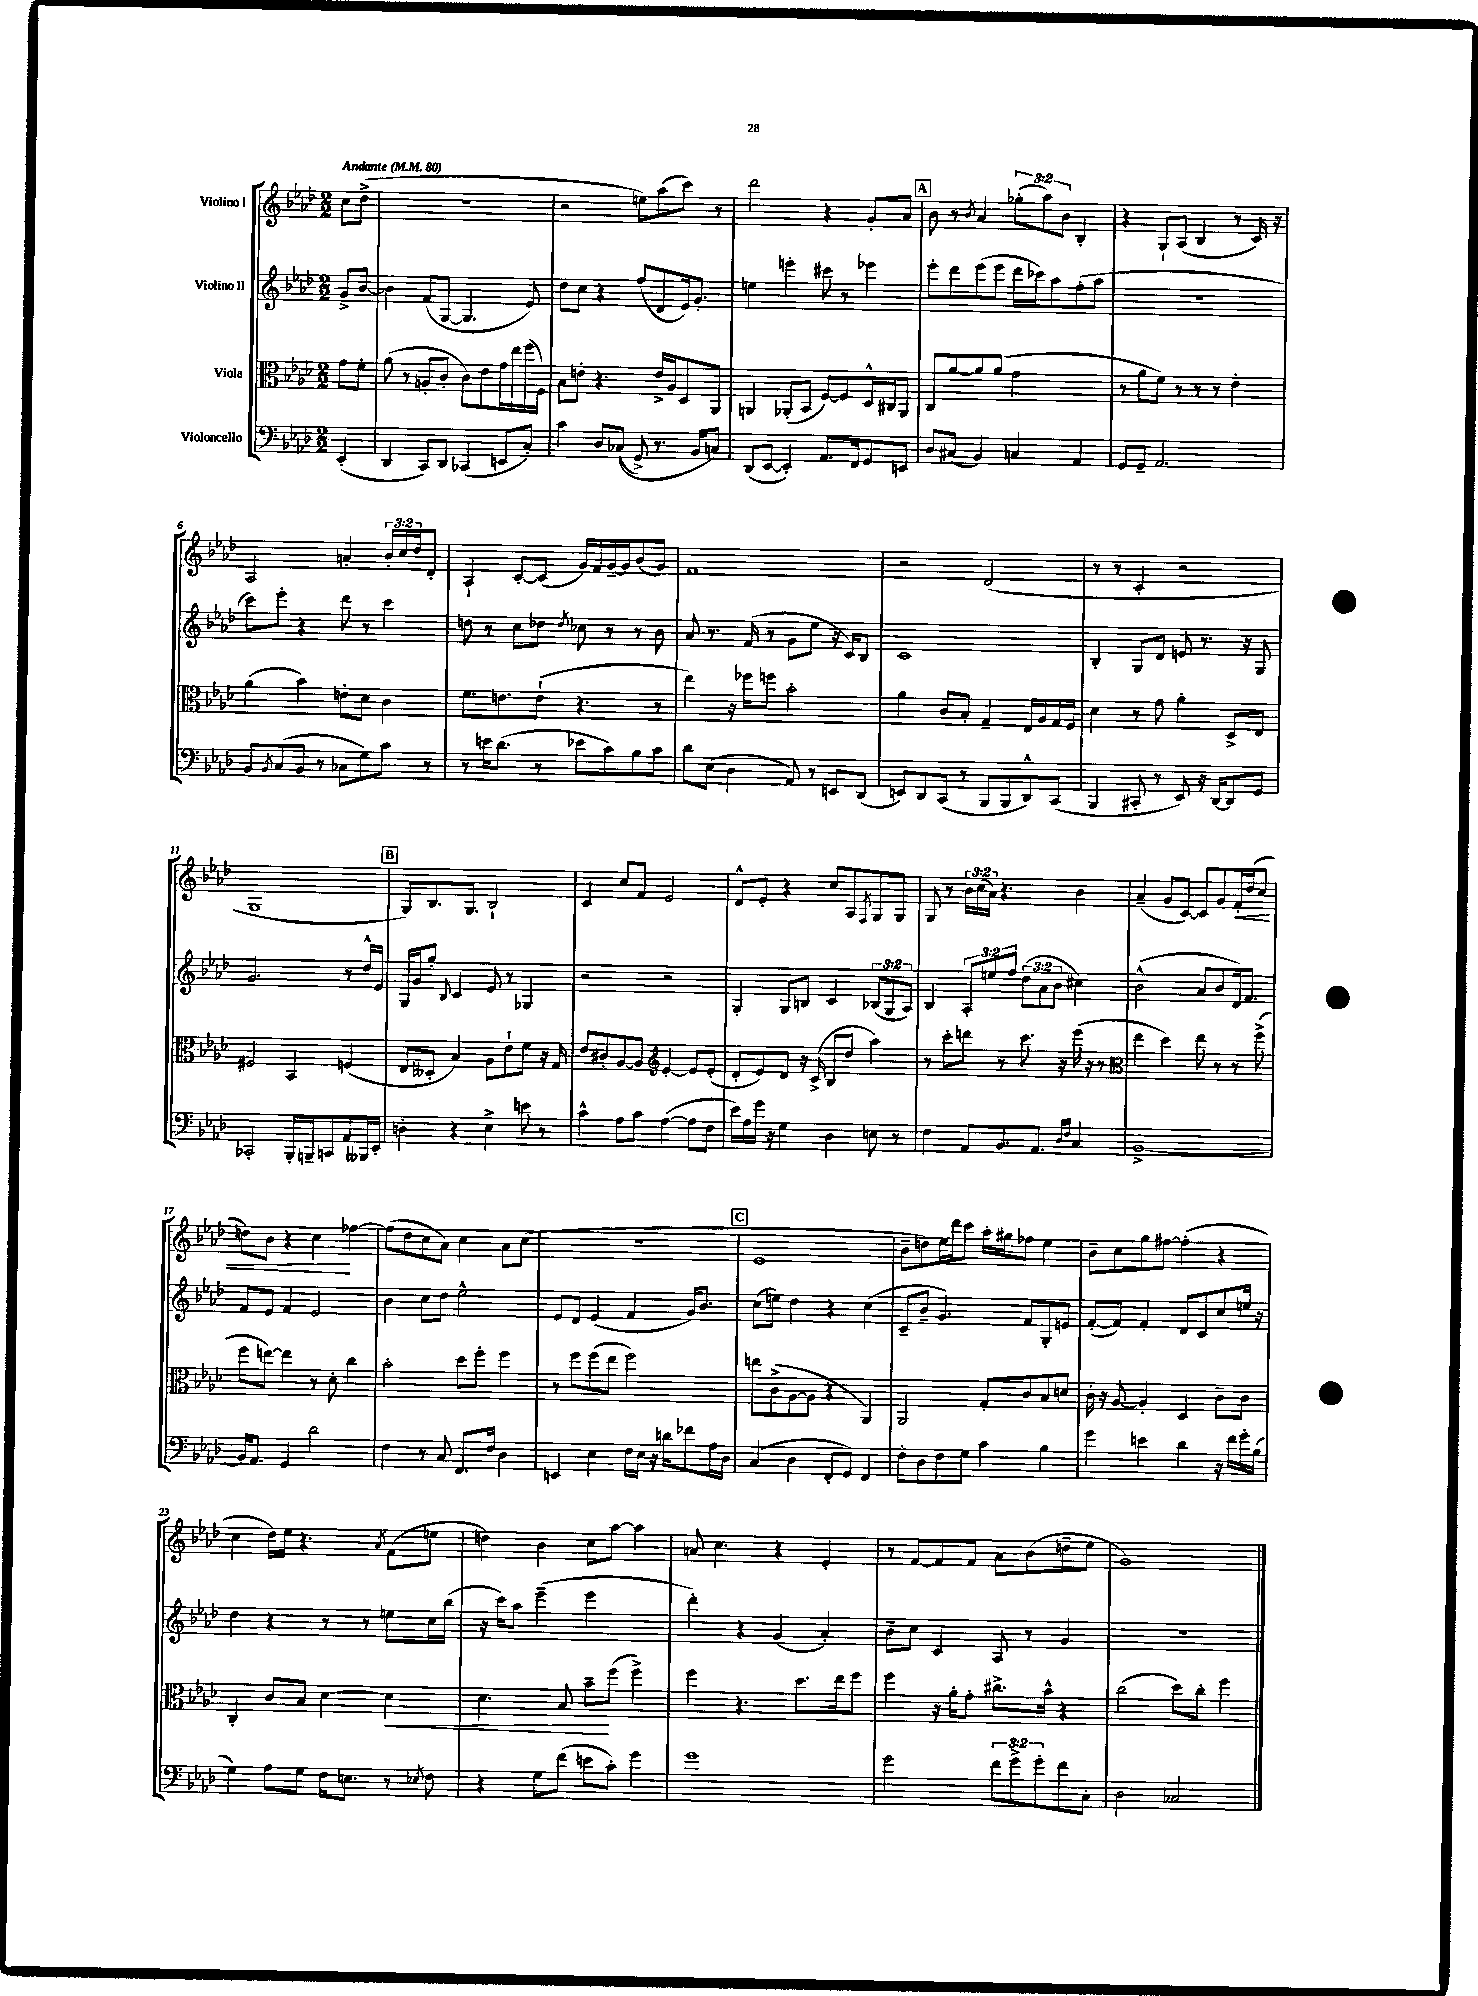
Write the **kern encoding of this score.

**kern	**kern	**dynam	**kern	**kern	**dynam
*part4	*part3	*part3	*part2	*part1	*part1
*staff4	*staff3	*staff3	*staff2	*staff1	*staff1
*I"Violoncello	*I"Viola	*	*I"Violino II	*I"Violino I	*
*clefF4	*clefC3	*	*clefG2	*clefG2	*
*k[b-e-a-d-]	*k[b-e-a-d-]	*	*k[b-e-a-d-]	*k[b-e-a-d-]	*
*M2/2	*M2/2	*	*M2/2	*M2/2	*
*MM80	*MM80	*	*MM80	*MM80	*
=	=	=	=	=	=
!	!	!	!	!LO:TX:a:B:t=Andante	!
(4EE-'/	8g\L	.	8g^/L	8cc\L	.
.	8f'\J	.	[8b-/J	(8dd-^\J	.
=1	=1	=1	=1	=1	=1
4DD-/	(8a-\	.	4b-\]	1r	.
.	8r	.	.	.	.
8CC/L)	8An'/L	.	(8f/L	.	.
8DD-/J	8c'/J	.	[8G/J	.	.
(4CC-X/	8c\L)	.	4.G/]	.	.
.	8e-\	.	.	.	.
8EEn/L	16g\L	.	.	.	.
.	16ee-\	.	.	.	.
8C'/J)	(16ff\	.	8e-/)	.	.
.	16F\JJ)	.	.	.	.
=2	=2	=2	=2	=2	=2
4c\	8B-\L	.	8dd-\L	2r	.
.	8en'\J	.	8cc\J	.	.
8D-/L	4.r	.	4r	.	.
((8C-X/J	.	.	.	.	.
8GG^/)	.	.	(8ff/L	8een\L)	.
8.r	16e^/LL	.	8d-/	(8aa-\	.
.	16A-/J	.	.	.	.
.	8D-/	.	16e-/k)	8ccc\J)	.
16BB-/KL	.	.	8.g'/J	.	.
8Cn/J)	8AA-/J	.	.	8r	.
=3	=3	=3	=3	=3	=3
(8DD-/L	4AAn/	.	4een\	2ddd-\	.
[8EE-/J	.	.	.	.	.
4EE-'/])	(8AA-X'/L	.	4eeen'\	.	.
.	8BB-/J	.	.	.	.
8.AA-/L	[8F/L)	.	8ccc#X\	4r	.
.	8F/]	.	8r	.	.
16FF/k	.	.	.	.	.
8GG/	16D-^^/L	.	4eee-X\	8g'/L	.
.	16C#X/J	.	.	.	.
8EEn/J	8AA-/J	.	.	8a-/J	.
!!LO:REH:place=s1:t=A
=4	=4	=4	=4	=4	=4
8D-/L	8C/L	.	8eee-'\L	8b-\	.
(8C#X/J	[8a-/	.	8ddd-\	8r	.
.	.	.	.	8qb-/	.
4BB-/)	8a-/]	.	(8eee-\	4a-/	.
.	(8a-/J	.	8eee-\J	.	.
4Cn/	2g\	.	16ddd-\LL	(12gg-X'\L	.
.	.	.	16ccc-X\J)	.	.
.	.	.	.	12aa-\)	.
.	.	.	8aa-\	.	.
.	.	.	.	12b-\J	.
4AA-/	.	.	(8ff'\	4B-'/	.
.	.	.	8aa-\J	.	.
=5	=5	=5	=5	=5	=5
8GG/L	8r	.	1r	4r	.
8GG~/J	8a-\L	.	.	.	.
2.AA-/	8f\J)	.	.	8G`/L	.
.	8r	.	.	(8A-/J	.
.	8r	.	.	4B-/	.
.	8r	.	.	.	.
.	4e-'\	.	.	8r	.
.	.	.	.	16c/)	.
.	.	.	.	16r	.
!!LO:LB:g=z
=6	=6	=6	=6	=6	=6
8BB-/L	(4a-\	.	8ccc\L)	2A-/	.
8qBB-/	.	.	.	.	.
(8C/	.	.	8eee-'\J	.	.
8BB-/J	4b-\)	.	4r	.	.
8r	.	.	.	.	.
8C-X\L	8en'\L	.	8ddd-\	4an'/	.
8G\)	8d-\J	.	8r	.	.
8c\J	4c\	.	4ccc\	24b-'/LL	.
.	.	.	.	24cc/	.
.	.	.	.	24dd-/J	.
8r	.	.	.	8d-'/J	.
=7	=7	=7	=7	=7	=7
8r	8.f\L	.	8ddn\	4A-`/	.
16en\KL	.	.	8r	.	.
(8.d-\J	8.en\	.	.	.	.
.	.	.	8cc\L	[8c'/L	.
8r	(8e`\J	.	8dd-X\J	(8c/J]	.
.	.	.	8qdd-/	.	.
8e-X\L	4.r	.	8cc-X\	16g/LL)	.
.	.	.	.	16f/	.
8c\)	.	.	8r	[16g~/	.
.	.	.	.	16g/J]	.
8B-\	.	.	8r	(8b-/	.
8c\J	8r	.	8b-\	8g/J)	.
=8	=8	=8	=8	=8	=8
8d-\L	4ee-\)	.	8a-/	1f	.
(8E-\J	.	.	8.r	.	.
4D-\	16r	.	.	.	.
.	16ff-X\KL	.	(16f/	.	.
.	8ffn\J	.	8r	.	.
8AA-/)	2b-'\	.	8g\L	.	.
8r	.	.	8ee-\J	.	.
8EEn/L	.	.	16r	.	.
.	.	.	16c/KL)	.	.
(8DD-/J	.	.	8B-/J	.	.
=9	=9	=9	=9	=9	=9
8EEn/L)	4a-\	.	1c	2r	.
8DD-/	.	.	.	.	.
(8CC/J	8c/L	.	.	.	.
8r	8B-'/J	.	.	.	.
8BBB-/L	4G~/	.	.	(2d-/	.
8BBB-/	.	.	.	.	.
8DD-^^/)	16E-/LL	.	.	.	.
.	16A-/	.	.	.	.
(8CC/J	16G/	.	.	.	.
.	16F/JJ	.	.	.	.
=10	=10	=10	=10	=10	=10
4BBB-/	4d-\	.	4B-'/	8r	.
.	.	.	.	8r	.
8CC#X'/	8r	.	8G/L	4c'/	.
8r	8g\	.	8d-/J	.	.
8EE-/)	4a-'\	.	8en/	2r	.
16r	.	.	8.r	.	.
[16DD-/KL	.	.	.	.	.
8DD-/]	8D-^/L	.	.	.	.
.	.	.	16r	.	.
8GG/J	8E-/J	.	8G/	.	.
!!LO:LB:g=z
=11	=11	=11	=11	=11	=11
2CC-X'/	2F#X/	.	2.g/	1G	.
16BBB-'/LL	4BB-/	.	.	.	.
16BBBn~/J	.	.	.	.	.
8CCn/	.	.	.	.	.
8AA-/	(4Fn/	.	8r	.	.
16BBB--X/L	.	.	16dd-^^/LL	.	.
16EE-'/JJ	.	.	16e-/JJ	.	.
!!LO:REH:place=s1:t=B
=12	=12	=12	=12	=12	=12
4Dn'\	8E-/L	.	16G/LL	8G/L)	.
.	.	.	16g/J	.	.
.	8D--X'/J	.	8gg'/J	8.B-/	.
.	.	.	8qqB-/	.	.
4r	4B-/)	.	4c/	.	.
.	.	.	.	8.G/J	.
4E-^\	8A-\L	.	8e-/	2B-`/	.
.	8e-`\	.	8r	.	.
8en\	8f\J	.	4G-X/	.	.
8r	16r	.	.	.	.
.	16G/	.	.	.	.
=13	=13	=13	=13	=13	=13
4c^^\	8e-/L	.	2r	4c/	.
.	8c#X'/	.	.	.	.
8A-\L	[8A-/	.	.	8cc/L	.
8c\J	8A-/J]	.	.	8f/J	.
*	*clefG2	*	*	*	*
([4A-\	[4e-'/	.	2r	2e-/	.
8A-\L]	8e-/L]	.	.	.	.
8F\J	(8e-'/J	.	.	.	.
=14	=14	=14	=14	=14	=14
16e-\LL)	8d-'/L	.	4G'/	8d-^^/L	.
16A-\	.	.	.	.	.
16g\JJ	8e-/)	.	.	8e-'/J	.
16r	.	.	.	.	.
4G\	8d-/J	.	8G/L	4r	.
.	16r	.	8Bn/J	.	.
.	(16c^/	.	.	.	.
4D-\	8B-/L	.	4c/	8cc/L	.
.	8dd-/J	.	.	8A-/	.
.	.	.	.	8qF/	.
8En\	4aa-\)	.	(12B-X/L	8G/	.
.	.	.	12G/	.	.
8r	.	.	.	8G/J	.
.	.	.	12A-/J)	.	.
=15	=15	=15	=15	=15	=15
4F\	8r	.	4B-/	8G/	.
.	8ccc'\L	.	.	8r	.
8AA-/L	8dddn\J	.	12A-'/L	24b-\LL	.
.	.	.	.	(24cc\	.
.	.	.	12een/	24a-\JJ)	.
8.BB-/	8r	.	.	4.r	.
.	.	.	12ff/J	.	.
.	8.ccc\	.	(12dd-\L	.	.
8.AA-/J	.	.	.	.	.
.	.	.	12a-\	.	.
.	.	.	12b-\J	.	.
.	16r	.	.	.	.
16qqD-/LL	.	.	.	.	.
16qqF/JJ	.	.	.	.	.
4C/	(16eee-\	.	4cc#X\)	4b-\	.
.	16r	.	.	.	.
.	8r	.	.	.	.
=16	=16	=16	=16	=16	=16
*	*clefC3	*	*	*	*
[1BB-^	4ee-\	.	(2b-^^\	(4a-~/	.
.	4dd-\)	.	.	8g/L	.
.	.	.	.	[8c/J)	.
.	8ee-\	.	8a-/L	8c/L]	.
.	8r	.	8b-/	8g/	.
!	!	!	!	!	!LO:HP:b
.	8r	.	16d-/k)	16f'/L	<
.	.	.	8.f/J	(16dd-/J	.
.	(8ff^\	.	.	8cc/J	.
!!LO:LB:g=z
=17	=17	=17	=17	=17	=17
16BB-/KL]	8ff\L	.	8f/L	8ddn\L)	.
8.AA-/J	.	.	.	.	.
.	[8een\J)	.	8e-/J	8b-\J	.
4GG/	4ee\]	.	4f/	4r	.
2d-\	8r	.	2e-/	4cc\	.
.	8d-'\	.	.	.	.
.	4cc\	.	.	[4ff-X\	[
=18	=18	=18	=18	=18	=18
4F\	2b-'\	.	4b-\	(8ff-\L]	.
.	.	.	.	8dd-\	.
8r	.	.	8cc\L	8cc\	.
8C/	.	.	8dd-\J	8a-\J)	.
8.FF/L	8dd-\L	.	2ee-^^\	4cc\	.
.	8ff'\J	.	.	.	.
16F/Jk	.	.	.	.	.
4D-\	4ff\	.	.	8a-\L	.
.	.	.	.	(8cc\J	.
=19	=19	=19	=19	=19	=19
4EEn/	8r	.	8e-/L	1r	.
.	8ff\L	.	8d-/J	.	.
4E-\	(8ff\	.	(4e-/	.	.
.	8ee-\J	.	.	.	.
16F\LL	2ff\)	.	4f/	.	.
16E-\JJ	.	.	.	.	.
16r	.	.	.	.	.
16dn\KL	.	.	.	.	.
8f-X\	.	.	16g/KL)	.	.
.	.	.	8.b-/J	.	.
16A-\L	.	.	.	.	.
16D-\JJ	.	.	.	.	.
!!LO:REH:place=s1:t=C
=20	=20	=20	=20	=20	=20
(4C/	8een\L	.	(8cc\L	1e-	.
.	(8c^\	.	8een\J)	.	.
4D-\	[8A-\	.	4dd-\	.	.
.	8A-\J]	.	.	.	.
8FF'/L	4r	.	4r	.	.
8GG/J)	.	.	.	.	.
4FF/	4AA-/)	.	(4cc\	.	.
=21	=21	=21	=21	=21	=21
8F'\L	2AA-/	.	8c~/L	8b-~\L	.
8D-\	.	.	8b-~/J	8ddn\)	.
8F\	.	.	4.g/)	16ee-\L	.
.	.	.	.	16ddd-\J	.
8G\J	.	.	.	8ccc\J	.
4c\	8G'/L	.	.	16aa-'\LL	.
.	.	.	.	16gg#X\J	.
.	8c/	.	8f/L	8ff-X\J	.
4B-\	8B-/	.	8G'/	4ee-\	.
.	8dn/J	.	8en/J	.	.
=22	=22	=22	=22	=22	=22
4g\	16c'\	.	([8f'/L	8b-~\L	.
.	16r	.	.	.	.
.	[8A-/	.	8f/J])	8cc\	.
4en\	4A-'/]	.	4f'/	8gg\	.
.	.	.	.	[8ff#X\J	.
4d-\	4D-/	.	8d-/L	(4ff#'\]	.
.	.	.	8c/	.	.
16r	8c~\L	.	8cc/	4r	.
16f\LL	.	.	.	.	.
16g'\	8c\J	.	16een/Jk	.	.
(16B-\JJ	.	.	16r	.	.
!!LO:LB:g=z
=23	=23	=23	=23	=23	=23
4G\)	4C'/	.	4dd-\	4cc\	.
8A-\L	8c/L	.	4r	16dd-\LL)	.
.	.	.	.	16ee-\JJ	.
8G\J	8B-/J	.	.	4.r	.
16F\KL	[4d-\	.	8r	.	.
8.En\J	.	.	.	.	.
.	.	.	8r	.	.
.	.	.	.	8qa-/	.
!	!	!LO:HP:b	!	!	!
8r	4d-\]	<	8een\L	(8f\L	.
8qE-X/	.	.	.	.	.
8F\	.	.	16cc\L	8een\J	.
.	.	.	(16bb-\JJ	.	.
=24	=24	=24	=24	=24	=24
4r	4.d-\	.	16r	4ddn\)	.
.	.	.	16ccc\KL)	.	.
.	.	.	8aa-\J	.	.
8G\L	.	.	(4eee-~\	4b-\	.
(8f\J	8B-/	.	.	.	.
8en\L	8b-~\L	.	2eee-\	8cc\L	.
8c'\J)	(8ff\J	[	.	[8aa-\J	.
4g\	4ff^\)	.	.	4aa-\]	.
=25	=25	=25	=25	=25	=25
1g	4ff\	.	4ddd-'\)	8an/	.
.	.	.	.	4.cc\	.
.	4.r	.	4r	.	.
.	.	.	(4g/	4r	.
.	8.dd-\L	.	.	.	.
.	.	.	4a-'/)	4e-'/	.
.	16ee-\k	.	.	.	.
.	8ff\J	.	.	.	.
=26	=26	=26	=26	=26	=26
2g\	4ff\	.	8b-~\L	8r	.
.	.	.	8cc\J	[8f/L	.
.	16r	.	4c/	8f/]	.
.	16a-'\KL	.	.	.	.
.	8g'\J	.	.	8f/J	.
12f\L	8.cc#X^\L	.	8A-/	8a-\L	.
12g^\	.	.	.	.	.
.	.	.	8r	(8b-\	.
12g'\	.	.	.	.	.
.	16b-^^\Jk	.	.	.	.
8f\	4r	.	4g/	8ddn~\	.
8C'\J	.	.	.	8ee-\J	.
=27	=27	=27	=27	=27	=27
2D-\	(2cc\	.	1r	1g)	.
2C-X/	8dd-\L)	.	.	.	.
.	8cc'\J	.	.	.	.
.	4ff\	.	.	.	.
==	==	==	==	==	==
*-	*-	*-	*-	*-	*-
